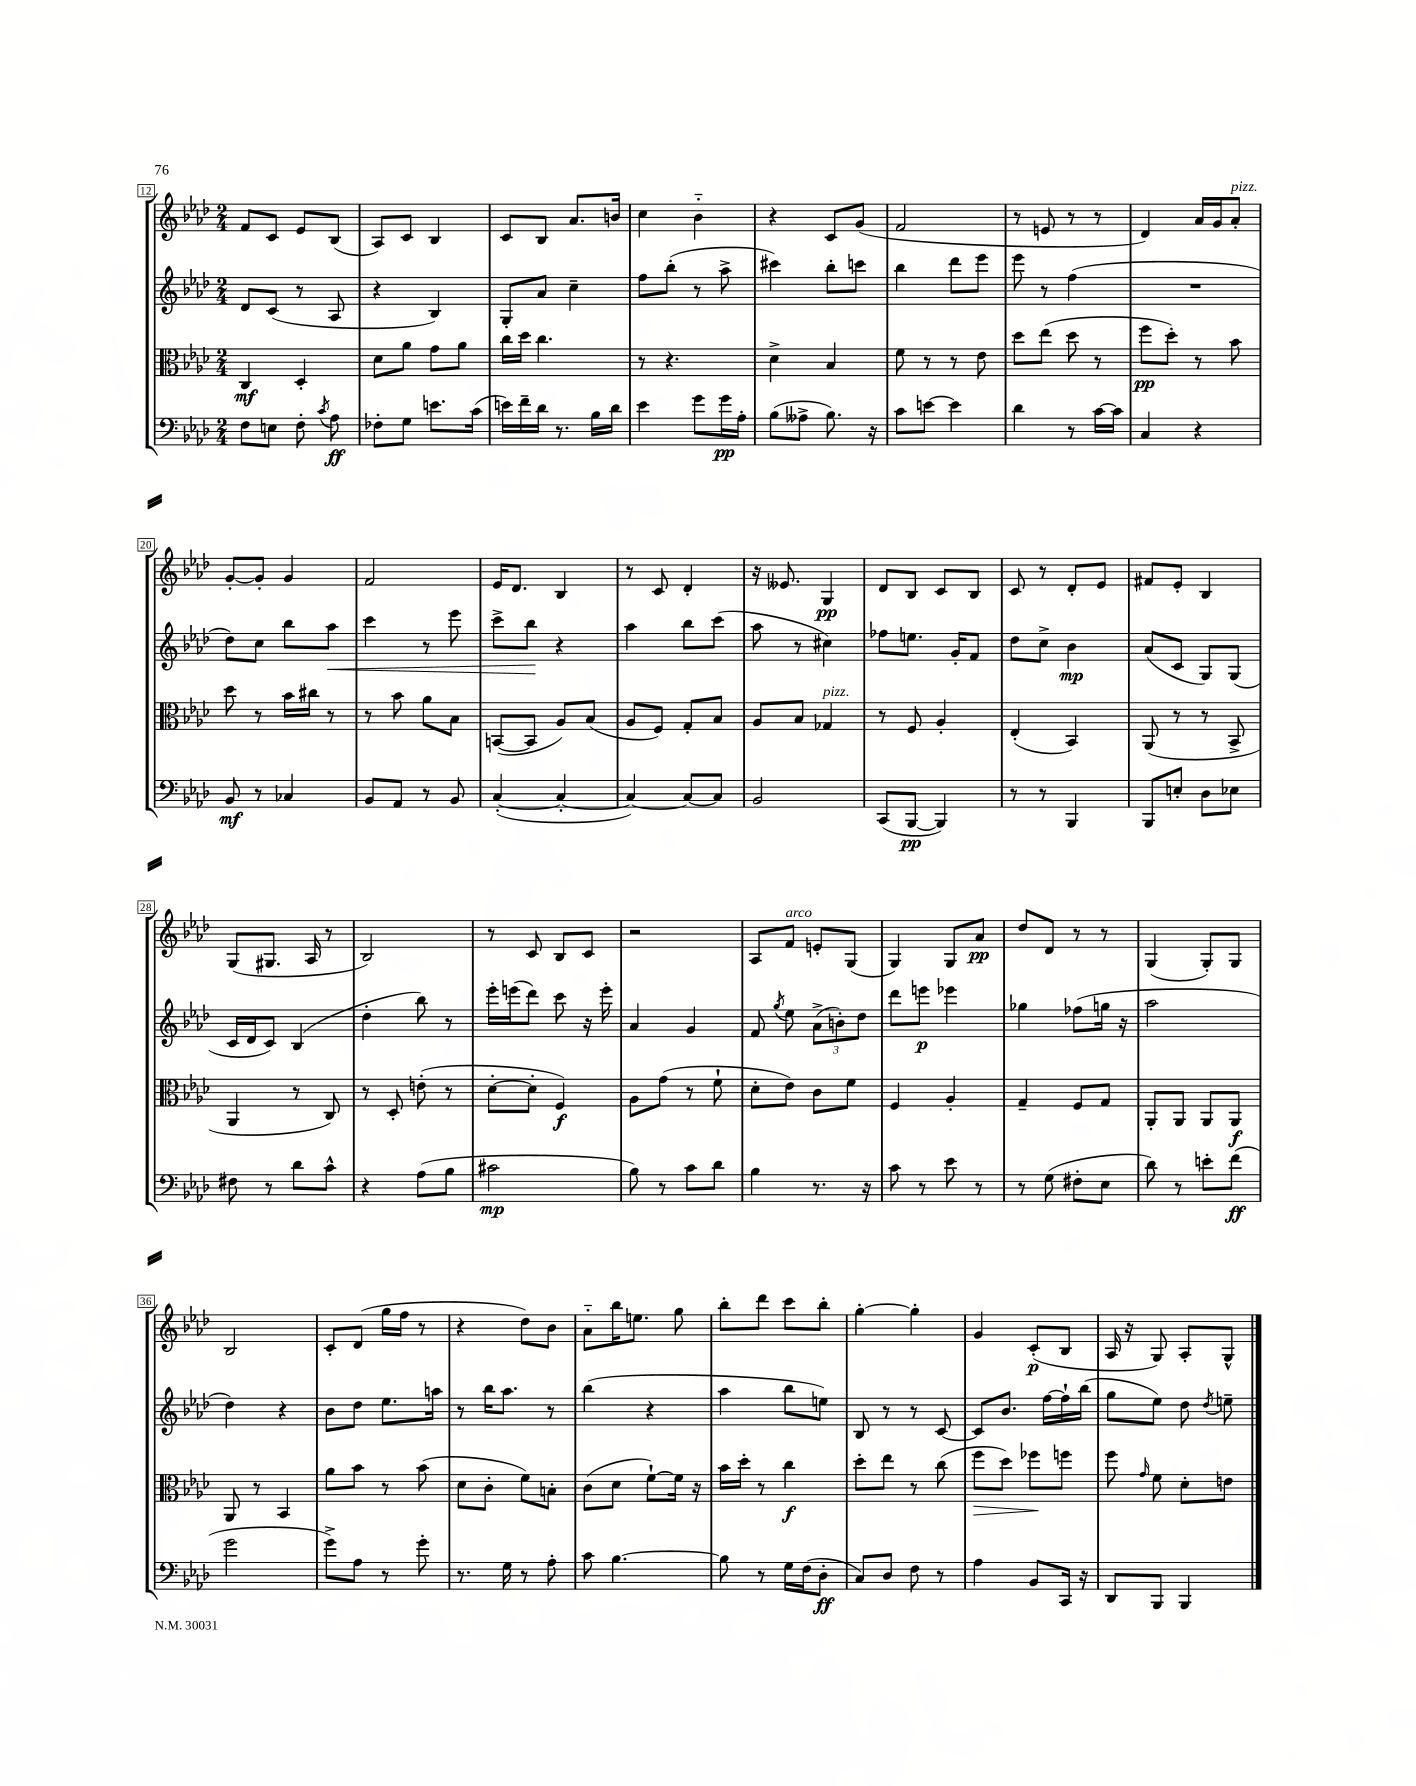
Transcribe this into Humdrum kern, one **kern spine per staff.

**kern	**dynam	**kern	**dynam	**kern	**dynam	**kern	**dynam
*part4	*part4	*part3	*part3	*part2	*part2	*part1	*part1
*staff4	*staff4	*staff3	*staff3	*staff2	*staff2	*staff1	*staff1
*clefF4	*	*clefC3	*	*clefG2	*	*clefG2	*
*k[b-e-a-d-]	*	*k[b-e-a-d-]	*	*k[b-e-a-d-]	*	*k[b-e-a-d-]	*
*M2/4	*	*M2/4	*	*M2/4	*	*M2/4	*
=12	=12	=12	=12	=12	=12	=12	=12
8F\L	.	4C/	mf	8d-/L	.	8f/L	.
8En\J	.	.	.	(8c/J	.	8c/J	.
8F'\	.	4D-'/	.	8r	.	8e-/L	.
8qc/	.	.	.	.	.	.	.
8A-\	ff	.	.	8A-/	.	(8B-/J	.
=13	=13	=13	=13	=13	=13	=13	=13
8F-X'\L	.	8d-\L	.	4r	.	8A-/L)	.
8G\J	.	8a-\J	.	.	.	8c/J	.
8.en\L	.	8g\L	.	4B-/)	.	4B-/	.
.	.	8a-\J	.	.	.	.	.
(16c\Jk	.	.	.	.	.	.	.
=14	=14	=14	=14	=14	=14	=14	=14
16en\LL)	.	16cc\LL	.	8G'/L	.	8c/L	.
16f~\	.	16dd-\JJ	.	.	.	.	.
16d-\JJ	.	4.cc\	.	8a-/J	.	8B-/J	.
8.r	.	.	.	.	.	.	.
.	.	.	.	4cc~\	.	8.a-/L	.
16B-\LL	.	.	.	.	.	.	.
16d-\JJ	.	.	.	.	.	16bn/Jk	.
=15	=15	=15	=15	=15	=15	=15	=15
4e-\	.	8r	.	8ff\L	.	4cc\	.
.	.	4.r	.	(8bb-'\J	.	.	.
8g\L	.	.	.	8r	.	4b-\	.
16g\L	pp	.	.	8aa-^\	.	.	.
16A-'\JJ	.	.	.	.	.	.	.
=16	=16	=16	=16	=16	=16	=16	=16
(8B-\L	.	4d-^\	.	4ccc#X\)	.	4r	.
8A--X^\J	.	.	.	.	.	.	.
8.B-\)	.	4B-/	.	8bb-'\L	.	8c/L	.
.	.	.	.	8cccn\J	.	(8g/J	.
16r	.	.	.	.	.	.	.
=17	=17	=17	=17	=17	=17	=17	=17
8c\L	.	8f\	.	4bb-\	.	2f/	.
[8en\J	.	8r	.	.	.	.	.
4e\]	.	8r	.	8ddd-\L	.	.	.
.	.	8e-\	.	8eee-\J	.	.	.
=18	=18	=18	=18	=18	=18	=18	=18
4d-\	.	8dd-\L	.	8eee-\	.	8r	.
.	.	(8ee-\J	.	8r	.	8en/	.
8r	.	8dd-\	.	(4ff\	.	8r	.
[16c\LL	.	8r	.	.	.	8r	.
16c\JJ]	.	.	.	.	.	.	.
=19	=19	=19	=19	=19	=19	=19	=19
4C/	.	8ff\L	pp	2r	.	4d-/)	.
.	.	8dd-'\J)	.	.	.	.	.
4r	.	8r	.	.	.	16a-/LL	.
.	.	.	.	.	.	16g/J	.
!	!	!	!	!	!	!LO:TX:a:i:t=pizz.	!
.	.	8b-\	.	.	.	8a-'/J	.
!!LO:LB:g=z
=20	=20	=20	=20	=20	=20	=20	=20
8BB-/	mf	8dd-\	.	8dd-\L)	.	[8g'/L	.
8r	.	8r	.	8cc\J	.	8g'/J]	.
4C-X/	.	16b-\LL	.	8bb-\L	.	4g/	.
.	.	16cc#X\JJ	.	.	.	.	.
!	!	!	!	!	!LO:HP:b	!	!
.	.	8r	.	8aa-\J	<	.	.
=21	=21	=21	=21	=21	=21	=21	=21
8BB-/L	.	8r	.	4ccc\	.	2f/	.
8AA-/J	.	8b-\	.	.	.	.	.
8r	.	8a-\L	.	8r	.	.	.
8BB-/	.	8B-\J	.	8eee-\	.	.	.
=22	=22	=22	=22	=22	=22	=22	=22
([4C'/	.	([8BBn/L	.	8ccc^\L	.	16e-/KL	.
.	.	.	.	.	.	8.d-/J	.
.	.	8BB/J]	.	8bb-\J	.	.	.
4C'/_	.	8A-/L)	.	4r	[	4B-/	.
.	.	(8B-/J	.	.	.	.	.
=23	=23	=23	=23	=23	=23	=23	=23
4C/_)	.	8A-/L	.	4aa-\	.	8r	.
.	.	8F/J)	.	.	.	8c/	.
8C/L_	.	8G'/L	.	8bb-\L	.	4d-'/	.
8C/J]	.	8B-/J	.	(8ccc\J	.	.	.
=24	=24	=24	=24	=24	=24	=24	=24
2BB-/	.	8A-/L	.	8aa-\	.	16r	.
.	.	.	.	.	.	8.e--X/	.
.	.	8B-/J	.	8r	.	.	.
!	!	!LO:TX:a:i:t=pizz.	!	!	!	!	!
.	.	4G-X/	.	4cc#X\)	.	4G/	pp
=25	=25	=25	=25	=25	=25	=25	=25
(8CC/L	.	8r	.	8ff-X\L	.	8d-/L	.
[8BBB-/J	pp	8F/	.	8.een\J	.	8B-/J	.
4BBB-/])	.	4A-'/	.	.	.	8c/L	.
.	.	.	.	16g'/KL	.	.	.
.	.	.	.	8f/J	.	8B-/J	.
=26	=26	=26	=26	=26	=26	=26	=26
8r	.	(4E-'/	.	8dd-\L	.	8c/	.
8r	.	.	.	8cc^\J	.	8r	.
4BBB-/	.	4BB-/)	.	4b-\	mp	8d-'/L	.
.	.	.	.	.	.	8e-/J	.
=27	=27	=27	=27	=27	=27	=27	=27
8BBB-/L	.	(8AA-/	.	(8a-/L	.	8f#X/L	.
8En'/J	.	8r	.	8c/J	.	8e-'/J	.
8D-\L	.	8r	.	8G/L)	.	4B-/	.
8E-X\J	.	8BB-^/	.	(8G/J	.	.	.
!!LO:LB:g=z
=28	=28	=28	=28	=28	=28	=28	=28
8F#X\	.	4AA-/	.	16c/LL	.	(8G/L	.
.	.	.	.	16d-/J	.	.	.
8r	.	.	.	8c/J)	.	8.G#X/J	.
8d-\L	.	8r	.	(4B-/	.	.	.
.	.	.	.	.	.	16A-/	.
8c^^\J	.	8C/)	.	.	.	8r	.
=29	=29	=29	=29	=29	=29	=29	=29
4r	.	8r	.	4dd-'\	.	2B-/)	.
.	.	8D-'/	.	.	.	.	.
(8A-\L	.	(8en'\	.	8bb-\)	.	.	.
8B-\J	.	8r	.	8r	.	.	.
=30	=30	=30	=30	=30	=30	=30	=30
2c#X\	mp	[8d-'\L	.	16eee-'\LL	.	8r	.
.	.	.	.	(16eeen\J	.	.	.
.	.	8d-'\J]	.	8ddd-\J)	.	8c/	.
.	.	4F/)	f	8ccc\	.	8B-/L	.
.	.	.	.	16r	.	8c/J	.
.	.	.	.	16eee'\	.	.	.
=31	=31	=31	=31	=31	=31	=31	=31
8B-\)	.	8A-\L	.	4a-/	.	2r	.
8r	.	(8g\J	.	.	.	.	.
8c\L	.	8r	.	4g/	.	.	.
8d-\J	.	8f`\	.	.	.	.	.
=32	=32	=32	=32	=32	=32	=32	=32
4B-\	.	8d-'\L	.	8f/	.	8A-/L	.
.	.	.	.	8qgg/	.	.	.
!	!	!	!	!	!	!LO:TX:a:i:t=arco	!
.	.	8e-\J)	.	8ee-\	.	8f/J	.
8.r	.	8c\L	.	(12a-^\L	.	8en'/L	.
.	.	.	.	12bn'\)	.	.	.
.	.	8f\J	.	.	.	(8G/J	.
.	.	.	.	12dd-\J	.	.	.
16r	.	.	.	.	.	.	.
=33	=33	=33	=33	=33	=33	=33	=33
8c\	.	4F/	.	8ddd-\L	.	4G/)	.
8r	.	.	.	8eeen\J	p	.	.
8e-\	.	4A-'/	.	4eee-X\	.	8G/L	.
8r	.	.	.	.	.	8a-/J	pp
=34	=34	=34	=34	=34	=34	=34	=34
8r	.	4G~/	.	4gg-X\	.	8dd-/L	.
(8G\	.	.	.	.	.	8d-/J	.
8F#X'\L	.	8F/L	.	(8ff-X\L	.	8r	.
8E-\J	.	8G/J	.	16ggn\Jk	.	8r	.
.	.	.	.	16r	.	.	.
=35	=35	=35	=35	=35	=35	=35	=35
8d-\)	.	8AA-'/L	.	2aa-\	.	(4G/	.
8r	.	8AA-/J	.	.	.	.	.
8en'\L	.	8AA-/L	.	.	.	8G'/L)	.
(8f\J	ff	8AA-/J	f	.	.	8G/J	.
!!LO:LB:g=z
=36	=36	=36	=36	=36	=36	=36	=36
2g\	.	8AA-/	.	4dd-\)	.	2B-/	.
.	.	8r	.	.	.	.	.
.	.	4BB-/	.	4r	.	.	.
=37	=37	=37	=37	=37	=37	=37	=37
8g^\L)	.	8a-\L	.	8b-\L	.	8c'/L	.
8A-\J	.	8b-\J	.	8dd-\J	.	(8d-/J	.
8r	.	8r	.	8.ee-\L	.	16gg\LL	.
.	.	.	.	.	.	16ff\JJ	.
8g'\	.	(8b-\	.	.	.	8r	.
.	.	.	.	16aan\Jk	.	.	.
=38	=38	=38	=38	=38	=38	=38	=38
8.r	.	8d-\L	.	8r	.	4r	.
.	.	8c'\J	.	16bb-\KL	.	.	.
16G\	.	.	.	8.aa-\J	.	.	.
8r	.	8f\L)	.	.	.	8dd-\L)	.
8A-'\	.	8Bn'\J	.	8r	.	8b-\J	.
=39	=39	=39	=39	=39	=39	=39	=39
8c\	.	(8c\L	.	(4bb-\	.	8a-\L	.
[4.B-\	.	8d-\J	.	.	.	16bb-\K	.
.	.	.	.	.	.	8.een\J	.
.	.	[8f`\L)	.	4r	.	.	.
.	.	16f\Jk]	.	.	.	8gg\	.
.	.	16r	.	.	.	.	.
=40	=40	=40	=40	=40	=40	=40	=40
8B-\]	.	16b-\LL	.	4aa-\	.	8bb-'\L	.
.	.	16dd-'\JJ	.	.	.	.	.
8r	.	8r	.	.	.	8ddd-\J	.
16G\LL	.	4cc\	f	8bb-\L	.	8ccc\L	.
(16F\J	.	.	.	.	.	.	.
8D-'\J	ff	.	.	8een\J)	.	8bb-'\J	.
=41	=41	=41	=41	=41	=41	=41	=41
8C/L)	.	8dd-'\L	.	8B-/	.	[4gg'\	.
8D-/J	.	8ee-\J	.	8r	.	.	.
8F\	.	8r	.	8r	.	4gg'\]	.
8r	.	(8cc\	.	[8c/	.	.	.
=42	=42	=42	=42	=42	=42	=42	=42
!	!	!	!LO:HP:b	!	!	!	!
4A-\	.	8ff\L	>	8c/L]	.	4g/	.
.	.	8dd-\J)	.	8.b-/J	.	.	.
8BB-/L	.	8ff-X\L	.	.	.	(8c'/L	p
.	.	.	.	[16ff\LL	.	.	.
16CC/Jk	.	8ffn\J	]	16ff`\]	.	8B-/J	.
16r	.	.	.	(16bb-\JJ	.	.	.
=43	=43	=43	=43	=43	=43	=43	=43
8DD-/L	.	8ff\	.	8gg\L	.	16A-/	.
.	.	.	.	.	.	16r	.
.	.	16qqg/	.	.	.	.	.
8BBB-/J	.	8f\	.	8ee-\J)	.	8G/)	.
4BBB-/	.	8d-'\L	.	8dd-\	.	8A-'/L	.
.	.	.	.	8qdd-/	.	.	.
.	.	8en\J	.	8een~\	.	8G^^/J	.
==	==	==	==	==	==	==	==
*-	*-	*-	*-	*-	*-	*-	*-
